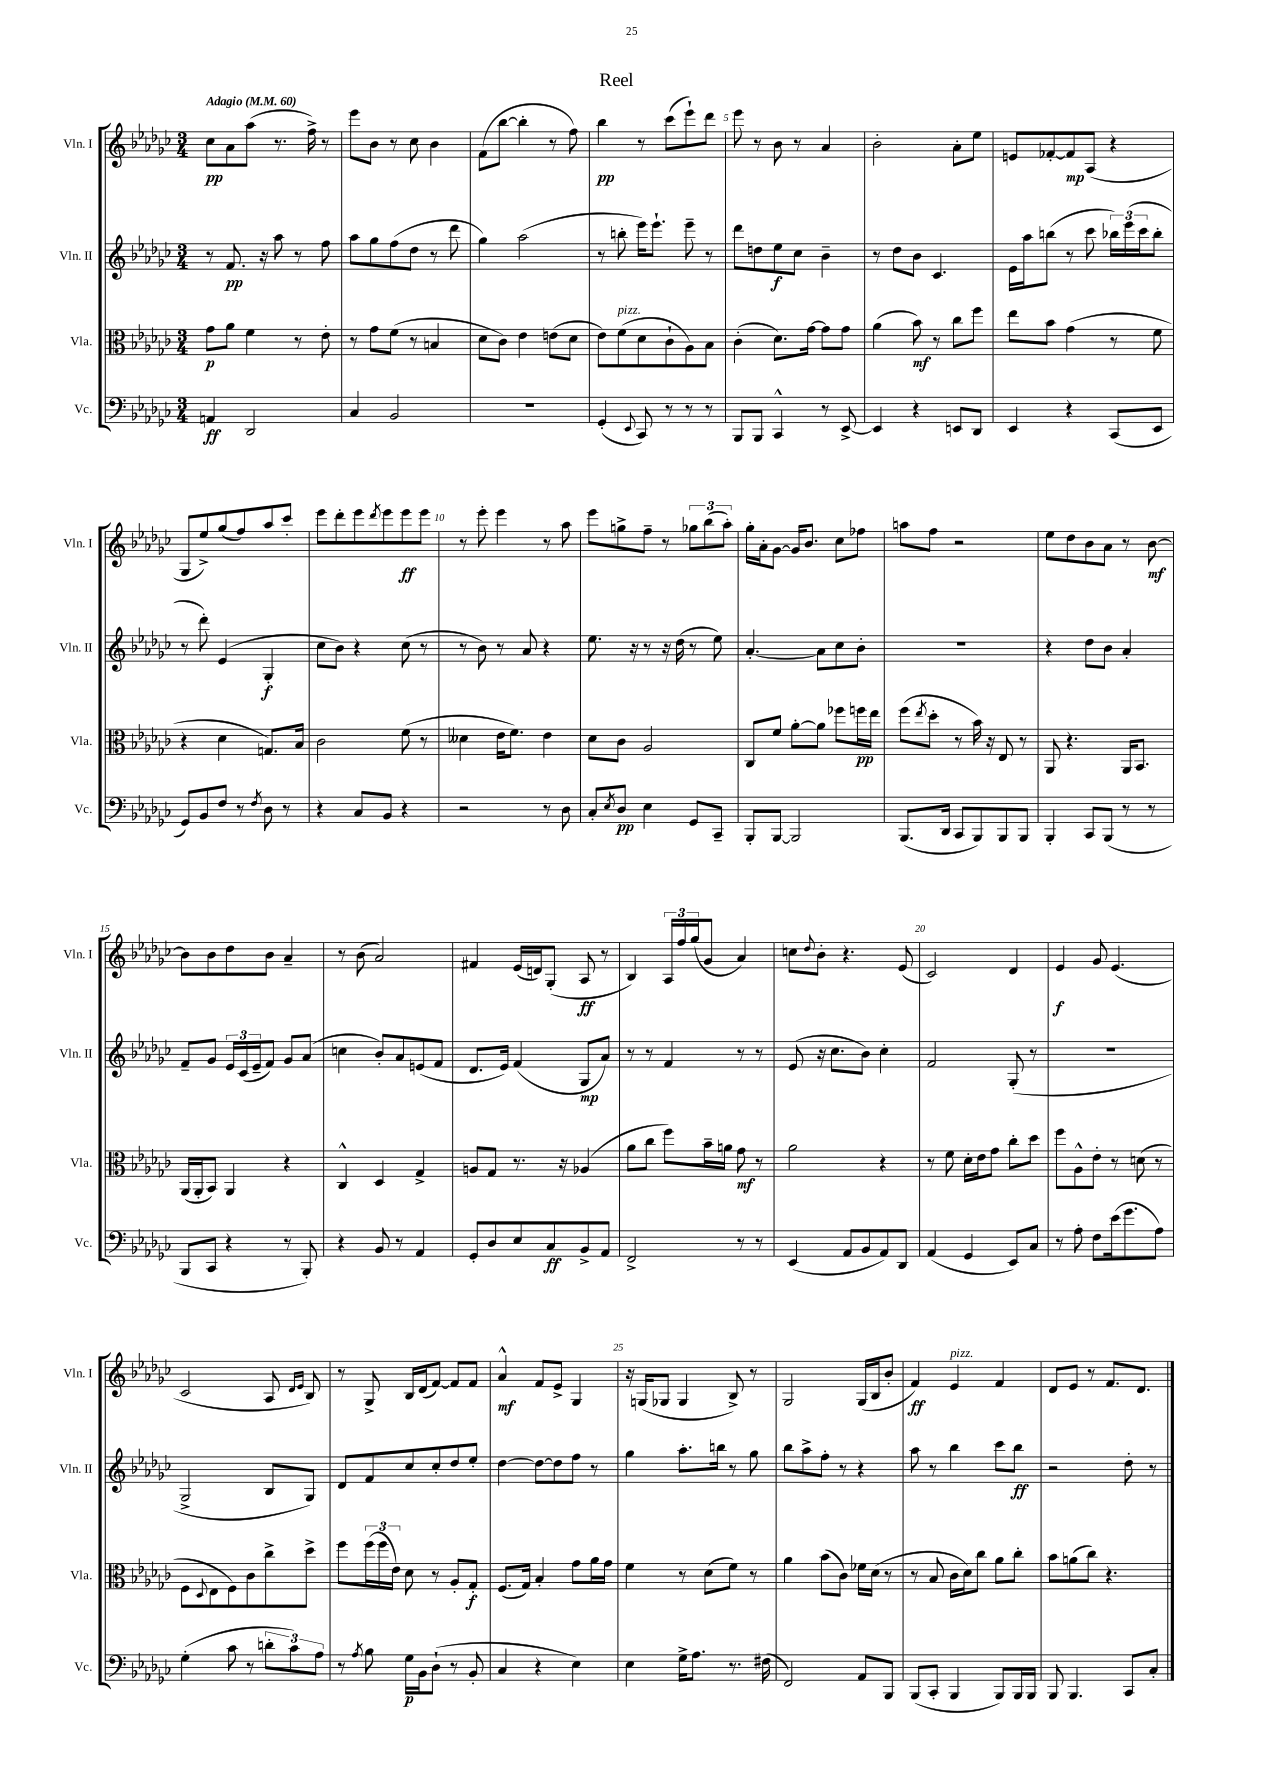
\header { title = "Reel" }
<<
\new StaffGroup <<
\new Staff = "s0" \with { instrumentName = "Vln. I" shortInstrumentName = "Vln. I" } {
    \clef treble \key ges \major \numericTimeSignature \time 3/4 \tempo "Adagio" 4 = 60
    ces''8\pp aes'8 aes''8( r8. f''16->) r8 |
    ees'''8 bes'8 r8 ces''8 bes'4 |
    f'8( bes''8~ bes''4-. r8 f''8) |
    bes''4\pp r8 ces'''8( ees'''8-!) des'''8 |
    ees'''8 r8 bes'8 r8 aes'4 |
    bes'2-. aes'8-. ees''8 |
    e'8 fes'8~-. fes'8\mp aes8( r4 |
    ges8 ees''8->) ges''8( f''8) aes''8 ces'''8-. |
    ees'''8 des'''8-. ees'''8 \acciaccatura { des'''8 } ees'''8 ees'''8\ff ees'''8 |
    r8 ees'''8-. ees'''4 r8 aes''8 |
    ees'''8 g''8-> f''8-- r8 \tuplet 3/2 { ges''8 bes''8( aes''8-.) } |
    ges''16-. aes'16-. ges'8~ ges'16 bes'8. ces''8 fes''8 |
    a''8 f''8 r2 |
    ees''8 des''8 bes'8 aes'8 r8 bes'8~\mf |
    bes'8 bes'8 des''8 bes'8 aes'4-- |
    r8 bes'8( aes'2) |
    fis'4 ees'16( d'16) ges8-.( aes8\ff r8 |
    bes4) \tuplet 3/2 { aes16 f''16 ges''16( } ges'8 aes'4) |
    c''8 \appoggiatura { des''8 } bes'8-. r4. ees'8( |
    ces'2) des'4 |
    ees'4\f ges'8 ees'4.( |
    ces'2 aes8 \grace { des'16 ees'16 } bes8) |
    r8 ges8-> bes16 des'16( f'8~) f'8 f'8 |
    aes'4-^\mf f'8 ees'8-> ges4 |
    r16 g16( ges8 ges4 bes8->) r8 |
    ges2 ges16( bes16 bes'8-. |
    f'4\ff) ees'4^\markup { \italic "pizz." } f'4 |
    des'8 ees'8 r8 f'8. des'8. \bar "|." |
}
\new Staff = "s1" \with { instrumentName = "Vln. II" shortInstrumentName = "Vln. II" } {
    \clef treble \key ges \major \numericTimeSignature \time 3/4
    r8 f'8.\pp r16 aes''8 r8 f''8 |
    aes''8 ges''8 f''8( des''8 r8 des'''8 |
    ges''4) aes''2( |
    r8 b''8-. ees'''16) ees'''8.-! ees'''8-- r8 |
    des'''8 d''8 ees''8\f ces''8 bes'4-- |
    r8 des''8 bes'8 ces'4. |
    ees'16 aes''16 b''8( r8 ces'''8 \tuplet 3/2 { bes''16) ees'''16( ces'''16 } bes''8-. |
    r8 des'''8-.) ees'4( ges4-.\f |
    ces''8 bes'8) r4 ces''8( r8 |
    r8 bes'8) r8 aes'8 r4 |
    ees''8. r16 r8 r16 des''16( r8 ees''8) |
    aes'4.~-. aes'8 ces''8 bes'8-. |
    R2. |
    r4 des''8 bes'8 aes'4-. |
    f'8-- ges'8 \tuplet 3/2 { ees'16 ces'16( ees'16-- } f'8) ges'8 aes'8( |
    c''4 bes'8-.) aes'8 e'8( f'8 |
    des'8. ees'16) f'4( ges8\mp aes'8) |
    r8 r8 f'4 r8 r8 |
    ees'8( r16 ces''8. bes'8) ces''4-. |
    f'2 ges8-.( r8 |
    R2. |
    ges2-> bes8 ges8) |
    des'8 f'8 ces''8 ces''8-. des''8 ees''8-. |
    des''4~ des''8~ des''8 f''8 r8 |
    ges''4 aes''8.-. b''16 r8 ges''8 |
    bes''8 aes''8-> f''8-. r8 r4 |
    aes''8 r8 bes''4 ces'''8 bes''8\ff |
    r2 des''8-. r8 \bar "|." |
}
\new Staff = "s2" \with { instrumentName = "Vla." shortInstrumentName = "Vla." } {
    \clef alto \key ges \major \numericTimeSignature \time 3/4
    ges'8\p aes'8 f'4 r8 ees'8-. |
    r8 ges'8 f'8( r8 b4 |
    des'8 ces'8) ees'4 e'8( des'8 |
    ees'8) f'8^\markup { \italic "pizz." }( des'8 ces'8-! aes8) bes8 |
    ces'4-.( des'8.) ges'16~ ges'8 ges'8 |
    aes'4( bes'8\mf) r8 ces''8 f''8 |
    ees''8 bes'8 ges'4( r8 f'8 |
    r4 des'4 g8.) bes16 |
    ces'2 f'8( r8 |
    deses'4 ees'16 f'8.) ees'4 |
    des'8 ces'8 aes2 |
    ces8 f'8 aes'8~-. aes'8 fes''8 f''16\pp ees''16 |
    f''8( \acciaccatura { ees''8 } des''8-. r8 bes'16) r16 ees8 r8 |
    aes,8 r4. aes,16 bes,8. |
    aes,16( aes,16-. bes,8) aes,4 r4 |
    ces4-^ des4 ges4-> |
    a8 ges8 r8. r16 aes4( |
    aes'8 ces''8 f''8) bes'16-- a'16 ges'8\mf r8 |
    aes'2 r4 |
    r8 f'8 des'16-. ees'16 ges'8 ces''8-. des''8 |
    f''8 aes8-^ ees'8-. r8 d'8( r8 |
    f8 \appoggiatura { des8 } ees8 f8) ces'8 ces''8-> des''8-> |
    f''8 \tuplet 3/2 { f''16( f''16 ees'16) } des'8 r8 aes8-. ges8-.\f |
    f8.( ges16) bes4-. ges'8 aes'16 ges'16 |
    f'4 r8 des'8( f'8) r8 |
    aes'4 bes'8( ces'8) fes'16 des'16( r8 |
    r8 bes8 ces'16 des'16) ces''8 aes'8 ces''8-. |
    bes'8 a'8( ces''8) r4. \bar "|." |
}
\new Staff = "s3" \with { instrumentName = "Vc." shortInstrumentName = "Vc." } {
    \clef bass \key ges \major \numericTimeSignature \time 3/4
    a,4\ff des,2 |
    ces4 bes,2 |
    R2. |
    ges,4-.( \appoggiatura { ees,8 } ces,8) r8 r8 r8 |
    bes,,8 bes,,8 ces,4-^ r8 ees,8~-> |
    ees,4 r4 e,8 des,8 |
    ees,4 r4 ces,8( ees,8 |
    ges,8) bes,8 f8 r8 \acciaccatura { f8 } des8 r8 |
    r4 ces8 bes,8 r4 |
    r2 r8 des8 |
    ces8-. \acciaccatura { ees8 } des8\pp ees4 ges,8 ces,8-- |
    bes,,8-. bes,,8~ bes,,2 |
    bes,,8.( des,16 ces,8 bes,,8) bes,,8 bes,,8 |
    bes,,4-. ces,8 bes,,8( r8 r8 |
    bes,,8 ces,8 r4 r8 bes,,8-.) |
    r4 bes,8 r8 aes,4 |
    ges,8-. des8 ees8 ces8\ff bes,8-> aes,8 |
    f,2-> r8 r8 |
    ees,4( aes,8 bes,8 aes,8) des,8 |
    aes,4( ges,4 ees,8) ces8 |
    r8 aes8-. f8 ees'16( ges'8. aes8) |
    ges4-.( ces'8 r8 \tuplet 3/2 { d'8-. ces'8) aes8 } |
    r8 \acciaccatura { aes8 } bes8 ges16\p bes,16 des8-!( r8 bes,8-. |
    ces4 r4 ees4) |
    ees4 ges16-> aes8. r8. fis16( |
    f,2) aes,8 bes,,8 |
    bes,,8( ces,8-. bes,,4 bes,,8) bes,,16 bes,,16 |
    bes,,8 bes,,4. ces,8 ces8-. \bar "|." |
}
>>
>>
\layout { \context { \Score \override BarNumber.break-visibility = ##(#f #t #t) barNumberVisibility = #(every-nth-bar-number-visible 5) } }
